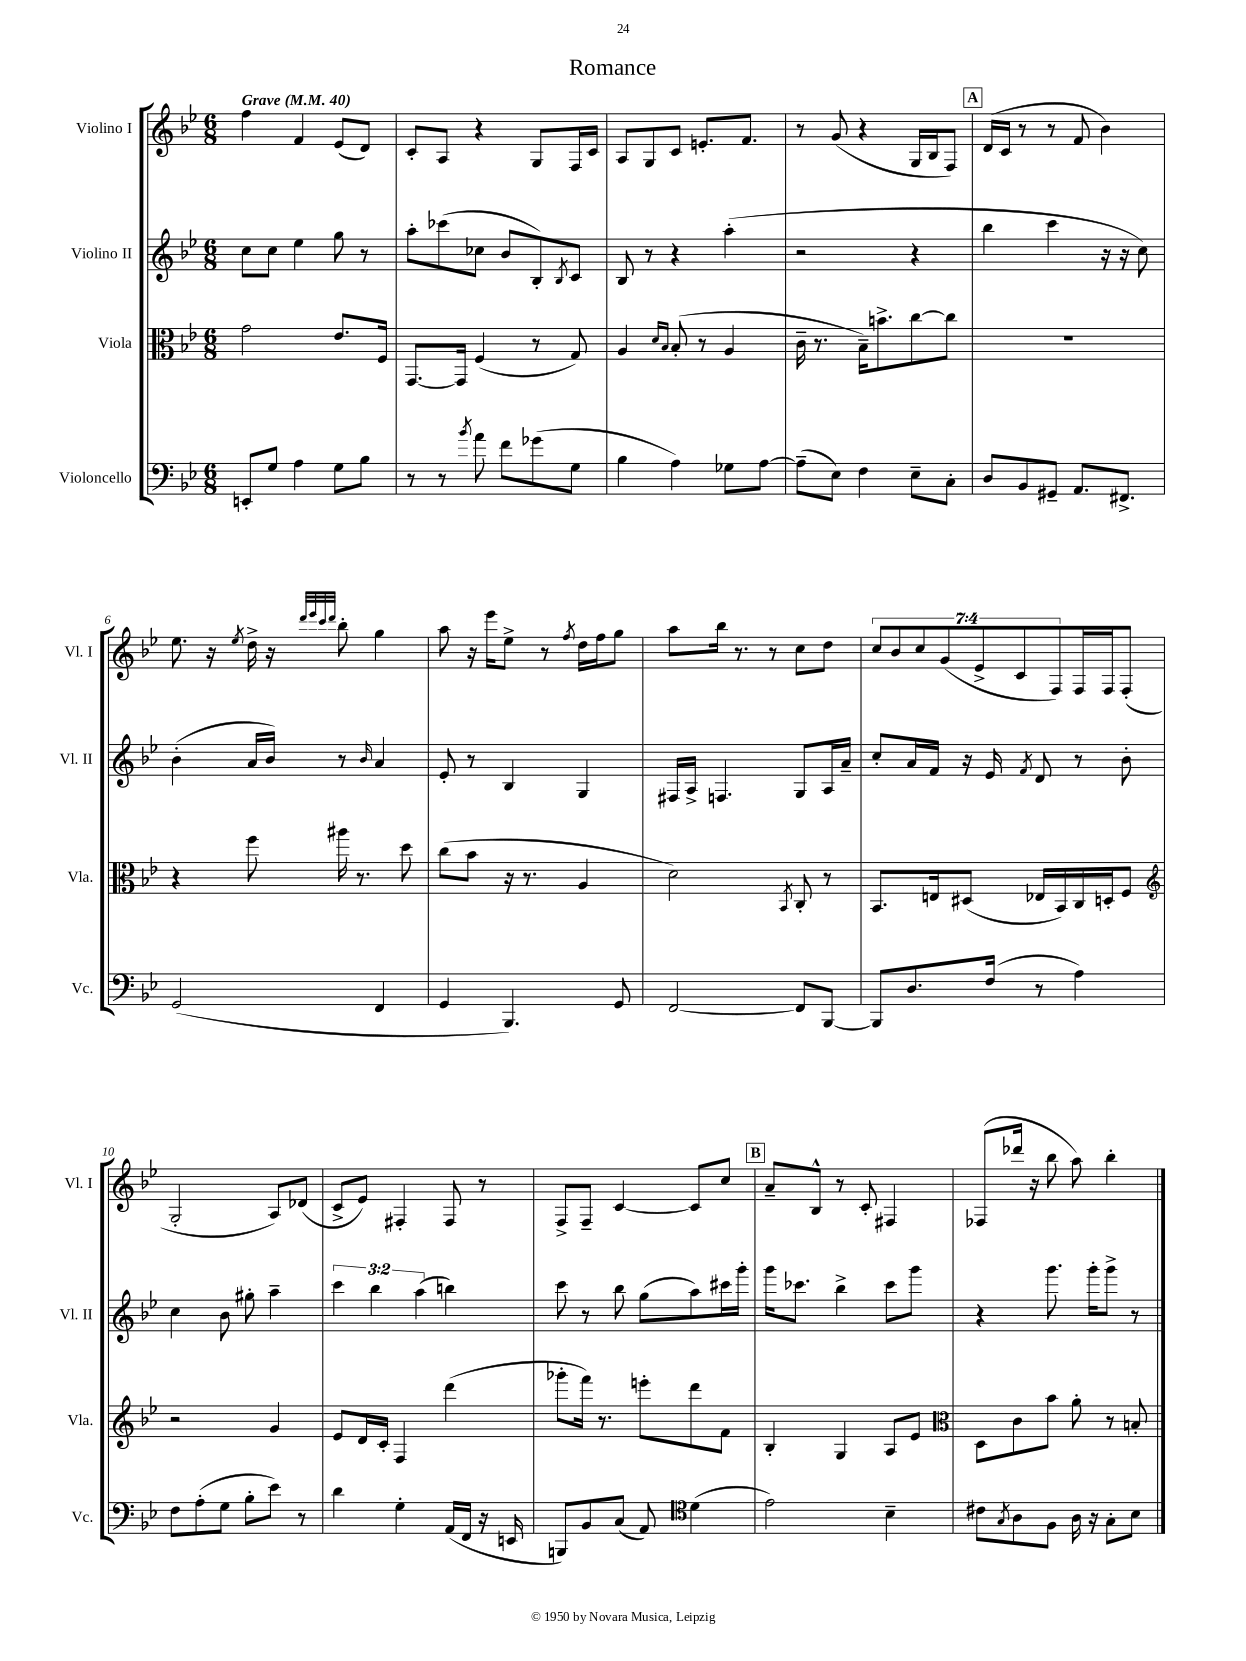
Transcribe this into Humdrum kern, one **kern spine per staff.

**kern	**kern	**kern	**kern
*staff4	*staff3	*staff2	*staff1
*clefF4	*clefC3	*clefG2	*clefG2
*k[b-e-]	*k[b-e-]	*k[b-e-]	*k[b-e-]
*M6/8	*M6/8	*M6/8	*M6/8
*MM40	*MM40	*MM40	*MM40
8EE'	2g	8cc	4ff
8G	.	8cc	.
4A	.	4ee-	4f
8G	8.e-	8gg	(8e-
8B-	.	8r	8d)
.	16F	.	.
=	=	=	=
8r	[8.GG	8aa'	8c'
8r	.	(8ccc-	8A
.	16GG]	.	.
8qb-	.	.	.
8a	(4F	8cc-	4r
8f	.	8b-	.
(8g-	8r	8B-')	8G
.	.	8qB-	.
8G	8G)	8c	16F
.	.	.	16c
=	=	=	=
4B-	4A	8B-	8A
.	.	8r	8G
.	16qqd	.	.
.	16qqB-	.	.
4A)	(8B-'	4r	8c
.	8r	.	8.e'
8G-	4A	(4aa'	.
.	.	.	8.f
[8A	.	.	.
=	=	=	=
(8A~]	16c~	2r	8r
.	8.r	.	.
8E-)	.	.	(8g
4F	16B-~)	.	4r
.	8.b^	.	.
8E-~	[8cc	4r	16G
.	.	.	16B-
8C'	8cc]	.	8F)
=	=	=	=
8D	2.r	4bb-	(16d
.	.	.	16c
8BB-	.	.	8r
8GG#~	.	4ccc	8r
8.AA	.	.	8f
.	.	16r	4b-)
8.FF#^	.	16r	.
.	.	8cc)	.
=	=	=	=
(2GG	4r	(4b-'	8.ee-
.	.	.	16r
.	.	.	8qee-
.	8ff	16a	16dd^
.	.	16b-)	16r
.	.	.	32qqddd
.	.	.	32qqeee-
.	.	.	32qqccc
.	.	.	32qqddd
.	16aa#	8r	8bb-'
.	8.r	.	.
.	.	16qqb-	.
4FF	.	4a	4gg
.	8dd	.	.
=	=	=	=
4GG	(8cc	8e-'	8aa
.	8b-	8r	16r
.	.	.	16eee-
4.BBB-)	16r	4B-	8ee-^
.	8.r	.	.
.	.	.	8r
.	.	.	8qff
.	4A	4G	16dd
.	.	.	16ff
8GG	.	.	8gg
=	=	=	=
[2FF	2d)	16F#	8aa
.	.	16A^	.
.	.	4.F	16bb-
.	.	.	8.r
.	.	.	8r
.	8qBB-	.	.
8FF]	8C'	8G	8cc
[8BBB-	8r	16A	8dd
.	.	16a~	.
=	=	=	=
8BBB-]	8.BB-	8cc'	14cc
.	.	.	14b-
8.D	.	16a	.
.	.	.	14cc
.	16E	16f	.
.	.	.	(14g
.	(8D#	16r	.
.	.	.	14e-^
(16F	.	16e-	.
.	.	.	14c
.	.	8qf	.
8r	16E-	8d	.
.	.	.	14F)
.	16BB-)	.	.
4A)	16C	8r	16F
.	16D'	.	16F
.	8F	8b-'	(8F'
=	=	=	=
*	*clefG2	*	*
8F	2r	4cc	2G'
(8A'	.	.	.
8G	.	8b-	.
8B-'	.	8gg#'	.
8e-)	4g	4aa~	8A)
8r	.	.	(8d-
=	=	=	=
4d	8e-	6ccc	8c^
.	16d	.	8e-)
.	.	6bb-	.
.	16c'	.	.
4G'	4F	.	4F#'
.	.	(6aa	.
(16AA	(4ddd	4bb)	8F#
16FF	.	.	.
16r	.	.	8r
16EE	.	.	.
=	=	=	=
8BBB)	8ggg-'	8ccc	8F^
8BB-	16fff)	8r	8F~
.	8.r	.	.
(8C	.	8bb-	[4c
8AA)	8eee'	(8gg	.
*clefC4	*	*	*
(4d	8ddd	8aa)	8c]
.	8f	16ccc#	8cc
.	.	16ggg'	.
=	=	=	=
2e-)	4B-'	16ggg	8a~
.	.	8.ccc-	.
.	.	.	8B-^^
.	4G	4bb-^	8r
.	.	.	8c'
4B-~	8A	8ccc-	4F#
.	8e-	8ggg	.
=	=	=	=
*	*clefC3	*	*
8c#	8D	4r	(8F-
8qG	.	.	.
8A	8c	.	16ddd-
.	.	.	16r
8F	8b-	8.ggg	8bb-
16A	8a'	.	8aa)
16r	.	16ggg'	.
8G'	8r	8ggg^	4bb-'
8B-	8B'	8r	.
==	==	==	==
*-	*-	*-	*-
